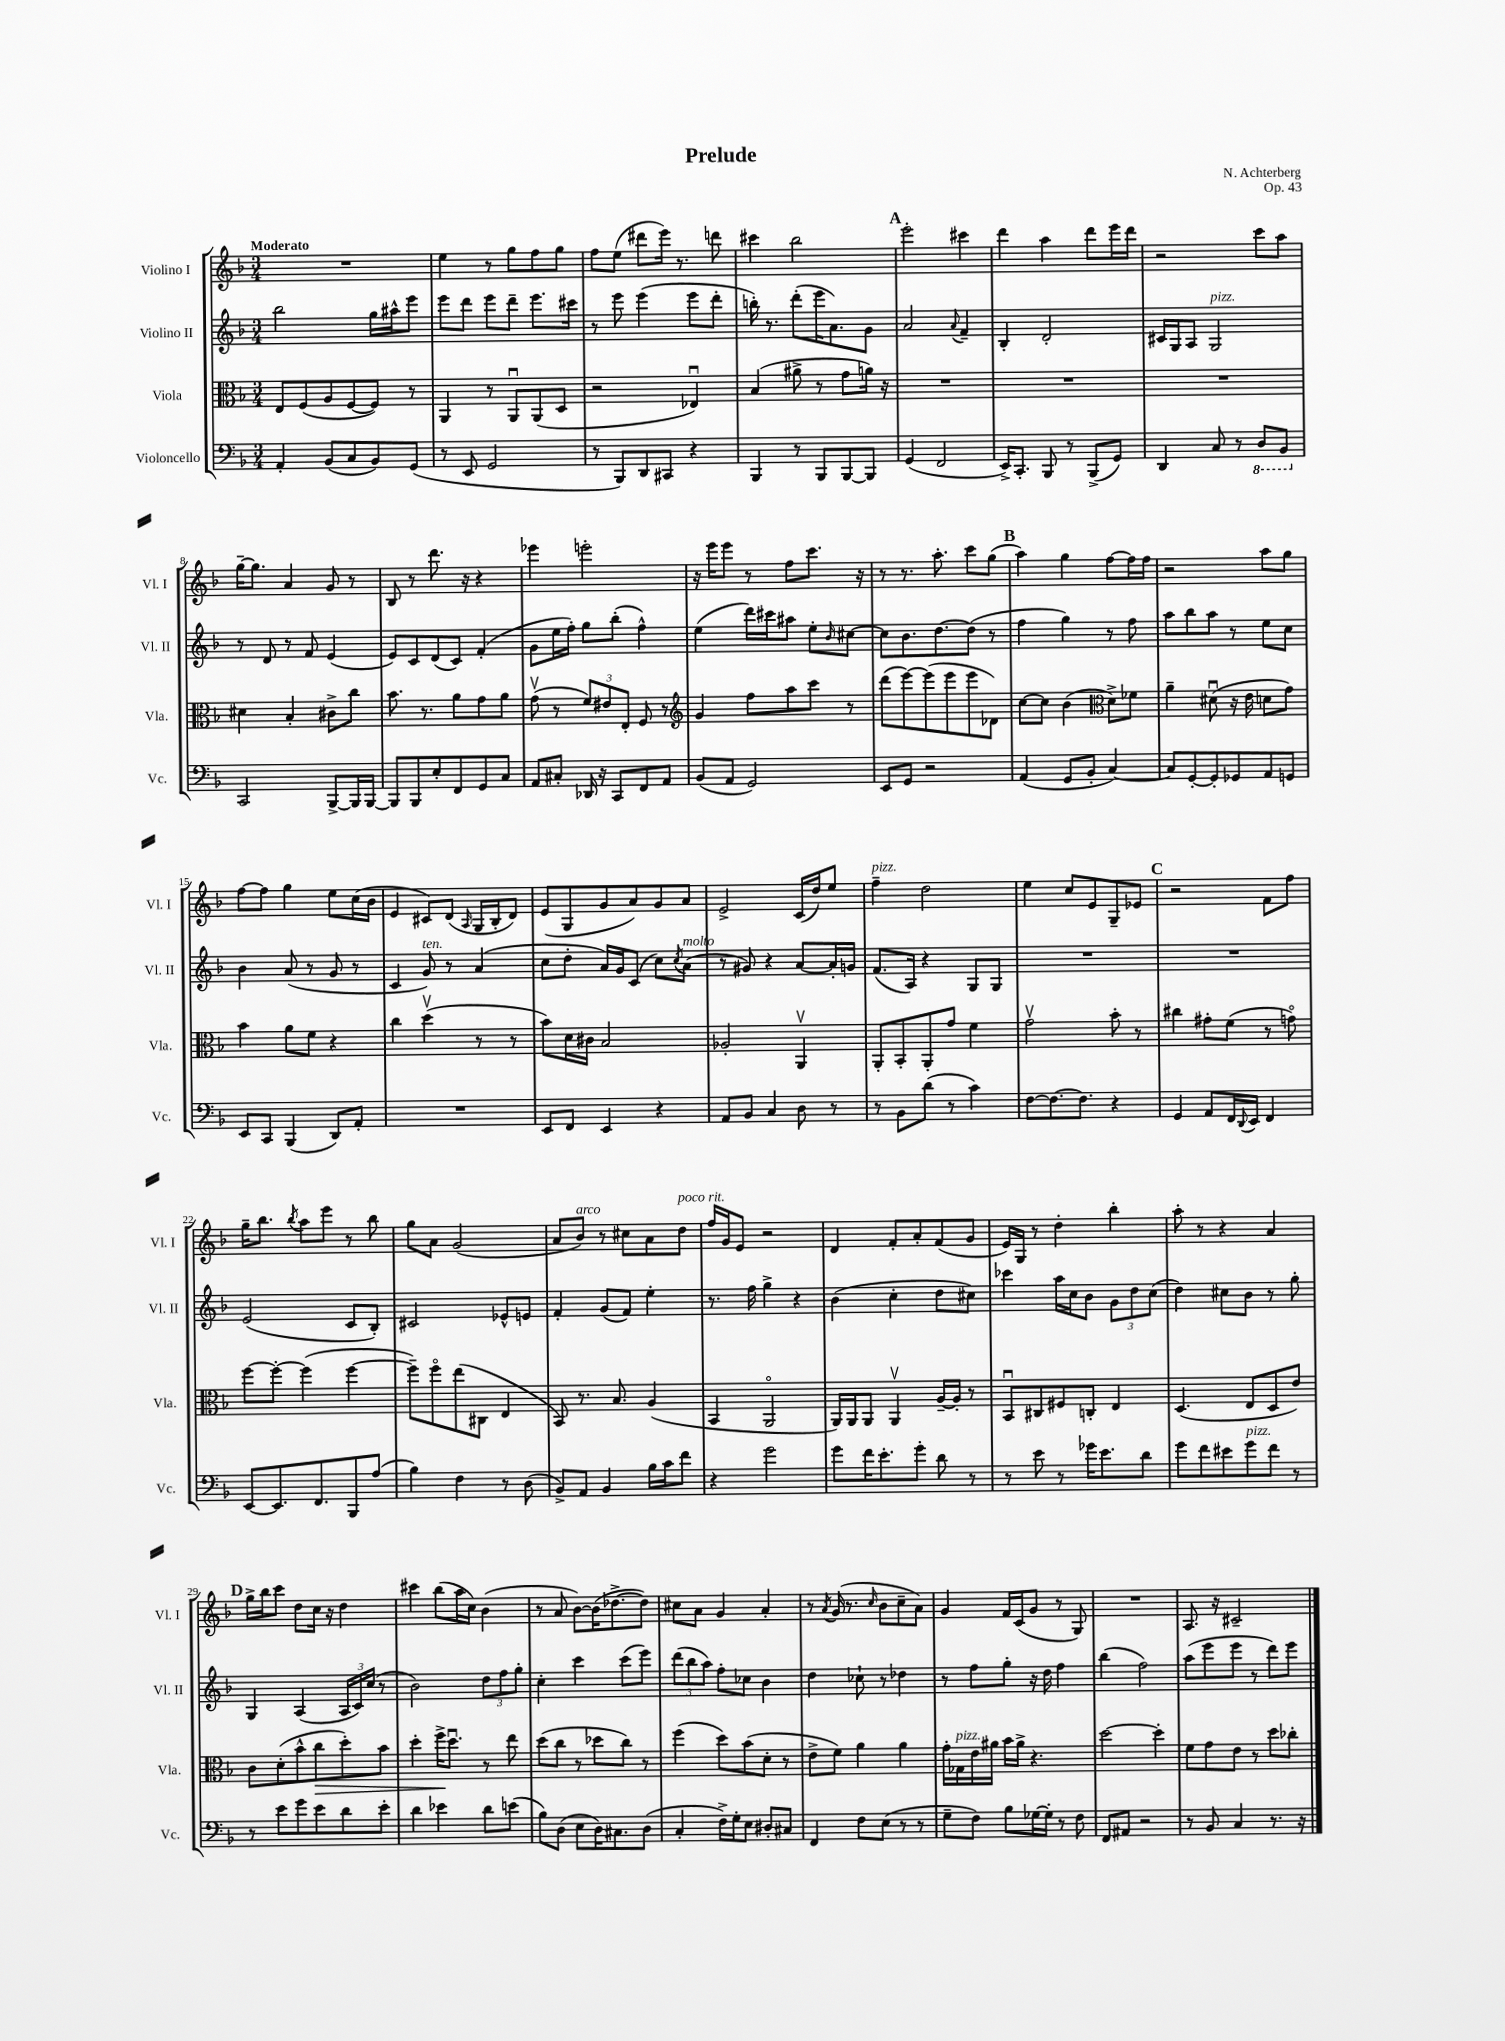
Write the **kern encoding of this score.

**kern	**kern	**kern	**kern
*staff4	*staff3	*staff2	*staff1
*clefF4	*clefC3	*clefG2	*clefG2
*k[b-]	*k[b-]	*k[b-]	*k[b-]
*M3/4	*M3/4	*M3/4	*M3/4
4AA'/	8E/L	2bb-\	2.r
.	(8F/	.	.
(8BB-/L	8A/	.	.
8C/	[8F/	.	.
8BB-/)	8F/]J)	16gg\LL	.
.	.	16aa#^^\J	.
(8GG/J	8r	8eee\J	.
=	=	=	=
8r	4AA/	8eee\L	4ee\
8EE/	.	8ddd\J	.
2GG/	8r	8eee\L	8r
.	8AAu/L	8ddd~\J	8gg\L
.	(8AA/	8.eee\L	8ff\
.	8D/J	.	8gg\J
.	.	16ccc#\Jk	.
=	=	=	=
8r	2r	8r	8ff\L
8BBB-/L)	.	8eee\	(8ee\J
8DD/	.	(4eee\	8ddd#\L
8CC#/J	.	.	16eee\Jk)
.	.	.	8.r
4r	4E-u/)	8eee\L	.
.	.	8ddd'\J	8ddd\
=	=	=	=
4BBB-/	(4B-/	16bb'\)	4ccc#\
.	.	8.r	.
8r	8a#^\	(8ddd'\L	2bb-\
8BBB-/L	8r	16eee\K	.
.	.	8.a\)	.
[8BBB-/	8g\L	.	.
8BBB-/]J	16a\Jk)	8g\J	.
.	16r	.	.
=	=	=	=
(4GG/	2.r	2a/	2eee'\
2FF/	.	.	.
.	.	8qqa/	.
.	.	4f~/	4ccc#\
=	=	=	=
16EE^/LK)	2.r	4B-'/	4ddd\
8.CC'/J	.	.	.
8BBB-/	.	2d'/	4aa\
8r	.	.	.
(8BBB-^/L	.	.	8ddd\L
8GG/J)	.	.	16eee\L
.	.	.	16ddd\JJ
=	=	=	=
4DD/	2.r	16c#/LL	2r
.	.	16G/J	.
.	.	8A/J	.
8C/	.	2G/	.
8r	.	.	.
8DD/L	.	.	8ccc\L
8BBB-/J	.	.	8aa\J
=	=	=	=
2CC/	4d#\	8r	[16gg~\LK
.	.	.	8.gg\]J
.	.	8d/	.
.	4B-'/	8r	4a/
.	.	8f/	.
[8BBB-^/L	8c#^\L	(4e/	8g/
16BBB-/]L	8cc\J	.	8r
[16BBB-/JJ	.	.	.
=	=	=	=
8BBB-/]L	8.b-\	8e/L)	8B-/
8BBB-/	.	8c/	8r
.	8.r	.	.
8E'/	.	(8d/	8.ddd\
8FF/	8a\L	8c/J)	.
.	.	.	16r
8GG/	8g\	(4f'/	4r
8C/J	8a\J	.	.
=	=	=	=
8AA/L	(8gv\	8g\L	4eee-\
8C#'/J	8r	16ee\L	.
.	.	16ff'\JJ)	.
16DD-/	12f/L)	8gg\L	2eee'\
16r	.	.	.
.	12e#/	.	.
8CC/L	.	(8bb-'\J	.
.	12E'/J	.	.
8FF/	8F/	4ff^^\)	.
8AA/J	8r	.	.
=	=	=	=
*	*clefG2	*	*
(8BB-/L	4g/	(4ee\	16r
.	.	.	16eee\LK
8AA/J	.	.	8eee\J
2GG/)	8ff\L	16ddd\LL)	8r
.	.	16ccc#\J	.
.	8aa\	8aa#\J	8ff\L
.	8ccc\J	8ee'\L	8.ccc\J
.	.	16qqb-/	.
.	8r	[8cc#\J	.
.	.	.	16r
=	=	=	=
8EE/L	(8ddd\L	8cc#\]L	8r
8GG/J	[8eee\)	8.b-\	8.r
2r	(8eee\]	.	.
.	.	[8.dd\	8.aa'\
.	8eee\	.	.
.	8eee\	(8dd\]J	8ccc\L
.	8d-\J)	8r	(8gg\J
=	=	=	=
(4AA/	[8cc\L	4ff\	4aa\)
.	8cc\]J	.	.
8GG/L	(4b-\	4gg\)	4gg\
8BB-'/J	.	.	.
*	*clefC3	*	*
[4C/)	8d^\L)	8r	[8ff\L
.	8f-\J	8ff\	16ff\]L
.	.	.	16ff\JJ
=	=	=	=
8C/]L	4a~\	8aa\L	2r
[8GG'/	.	8bb-\	.
8GG'/]	(8d#u\	8aa\J	.
8GG-/	16r	8r	.
.	16e\	.	.
8AA/	8d\L	8ee\L	8aa\L
8GG/J	8g\J)	8cc\J	8gg\J
=	=	=	=
8EE/L	4b-\	4b-\	[8ff\L
8CC/J	.	.	8ff\]J
(4BBB-/	8a\L	(8a/	4gg\
.	8f\J	8r	.
8DD/L)	4r	8g/	8ee\L
8AA'/J	.	8r	(16cc\L
.	.	.	16b-\JJ
=	=	=	=
2.r	4cc\	4c/	4e/
.	(4ddv\	8g/)	8c#/L)
.	.	8r	(8d/J
.	.	.	16qqA/
.	8r	(4a/	16G/LL
.	.	.	16B-'/J
.	8r	.	8d/J)
=	=	=	=
8EE/L	8b-\L)	8cc\L	(8e/L
8FF/J	16d\L	8dd'\J	8G/
.	16c#\JJ	.	.
4EE/	2B-/	16a/LL)	8g/
.	.	16g/J	.
.	.	(8c/J	8a/)
4r	.	8cc\L)	8g/
.	.	8qcc/	.
.	.	(8a\J	8a/J
=	=	=	=
8AA/L	2A-'/	8r	2e^/
8BB-/J	.	8g#/)	.
4C/	.	4r	.
8D\	4AAv/	[8a/L	(16c/LL
.	.	.	16dd/J)
8r	.	16a'/]L	8ee/J
.	.	16g/JJ	.
=	=	=	=
8r	8AA'/L	(8.f/L	4ff~\
8BB-\L	8BB-'/	.	.
.	.	16A/Jk)	.
(8d\J	8AA'/	4r	2dd\
8r	8g/J	.	.
4c\)	4f\	8G/L	.
.	.	8G/J	.
=	=	=	=
[8F\L	2gv\	2.r	4ee\
8.F\_	.	.	.
.	.	.	8cc/L
8.F\]J	.	.	.
.	.	.	8e/
4r	8b-'\	.	8G~/
.	8r	.	8e-/J
=	=	=	=
4GG/	4cc#\	2.r	2r
8AA/L	8g#'\L	.	.
16FF/L	(8f\J	.	.
8qqDD/	.	.	.
16EE/JJ	.	.	.
4FF/	8r	.	8f\L
.	8go\)	.	8ff\J
=	=	=	=
[8EE/L	[8ff\L	(2e/	16gg~\LK
.	.	.	8.bb-\J
8.EE/]	8ff'\_J	.	.
.	.	.	8qbb-/
.	(4ff\]	.	8aa\L
8.FF/	.	.	.
.	.	.	8eee\J
8BBB-/	[4ff\	8c/L	8r
(8A/J	.	8B-'/J)	8bb-\
=	=	=	=
4B-\)	8ff~\]L)	2c#/	8gg\L
.	8ffo\	.	8a\J
4F\	(8ee\	.	(2g/
.	8C#\J	.	.
8r	4E/	8e-^^/L	.
(8D\	.	8e/J	.
=	=	=	=
8BB-^/L)	8BB-/)	4f'/	8a/L
8AA/J	8.r	.	8b-/J)
4BB-/	.	(8g/L	8r
.	8.B-/	.	.
.	.	8f/J)	8cc#\L
16B-\LL	(4A/	4ee'\	8a\
16c\J	.	.	.
8f\J	.	.	8dd\J
=	=	=	=
4r	4BB-/	8.r	16ff/LL
.	.	.	16g/J
.	.	.	8e/J
.	.	16ff\	.
2g\	2AAo/	4gg^\	2r
.	.	4r	.
=	=	=	=
8g\L	16AA/LL)	(4b-\	4d/
.	16AA/J	.	.
16f\K	8AA/J	.	.
8.e'\	.	.	.
.	4AAv/	4cc'\	8f'/L
8g'\J	.	.	8a'/
8d\	[16A~/LL	8dd\L	(8f/
.	16A'/]JJ	.	.
8r	8r	8cc#\J)	8g/J
=	=	=	=
8r	8BB-u/L	4ccc-\	16e/LL)
.	.	.	16G/JJ
8e\	8C#/	.	8r
8r	8F#/	16aa\LL	4dd'\
.	.	16cc\J	.
16g-\LK	8C'/J	8b-\J	.
8.e\	.	.	.
.	4E/	12g\L	4bb-'\
.	.	12dd\	.
8d\J	.	.	.
.	.	(12cc\J	.
=	=	=	=
8g\L	(4.D/	4dd\)	8aa'\
8f\	.	.	8r
8e#\	.	8cc#\L	4r
8g\	8E/L	8b-\J	.
8f\J	8D/	8r	4a/
8r	8e/J)	8gg'\	.
=	=	=	=
8r	8c\L	4G/	16gg^\LL
.	.	.	16bb-\J
8e\L	(8d'\	.	8ccc\J
8g\	8b-^^\	(4A/	8dd\L
8e\	8cc\	.	16cc\Jk
.	.	.	16r
8d\	8dd'\)	24A/LL	4dd\
.	.	24c/)	.
.	.	(24cc/JJ	.
8e'\J	8b-\J	8r	.
=	=	=	=
4d\	4dd'\	2b-\)	4ccc#\
4e-\	16ff^\LK	.	(8bb-\L
.	8.ddu\J	.	.
.	.	.	16aa\L
.	.	.	16cc\JJ)
8d\L	8r	12dd\L	(4b-\
.	.	12ff\	.
(8e\J	8ee\	.	.
.	.	12gg'\J	.
=	=	=	=
8B-\L)	(8dd\L	4cc'\	8r
(8D\J	8cc\J	.	8a/
8E\L	8r	4ccc\	[8b-\L)
16D\K)	8dd-\L	.	(16b-\]K
8.C#\	.	.	[8.dd-^\
.	8cc\J)	(8ccc\L	.
(8D\J	8r	8eee\J)	8dd-\]J)
=	=	=	=
4C'/	(4ff\	(12ddd\L	8cc#\L
.	.	12bb-\	.
.	.	.	8a\J
.	.	12aa\J)	.
16F^\LL)	8dd\L)	8ff'\L	4g/
16G'\J	.	.	.
8E\J	(8b-\	8cc-\J	.
8D#'/L	8d'\J	4b-\	4a'/
8C#/J	8r	.	.
=	=	=	=
4FF/	8e^\L	4dd\	8r
.	.	.	8qa/
.	8f\J)	.	(16g/
.	.	.	8.r
8F\L	4a\	8cc-`\	.
.	.	.	16qqcc/
(8E\J	.	8r	8b-\L
8r	4a\	4dd-\	8cc~\
8r	.	.	8a\J)
=	=	=	=
8G~\L	16g'\LL	8r	4g/
.	16G-\	.	.
8F\J)	16e\	8ff\L	.
.	16a#\JJ	.	.
8B-\L	16b-\LL	8gg'\J	16f/LL
.	16a#^\JJ	.	(16c/J
[16G-\L	4.r	16r	8g/J
16G-'\]JJ	.	16dd\	.
8r	.	4ff\	8r
8F\	.	.	8G/)
=	=	=	=
8FF/L	[2dd\	(4bb-\	2.r
8AA#/J	.	.	.
2r	.	2ff\)	.
.	4dd'\]	.	.
=	=	=	=
8r	8f\L	(8aa\L	8.A/
8BB-/	8g\	8eee\	.
.	.	.	16r
4C/	8e\J	8eee\J	2c#~/
.	8r	8r	.
8.r	8dd\L	8ddd\L)	.
.	8cc-'\J	8eee\J	.
16r	.	.	.
==	==	==	==
*-	*-	*-	*-
